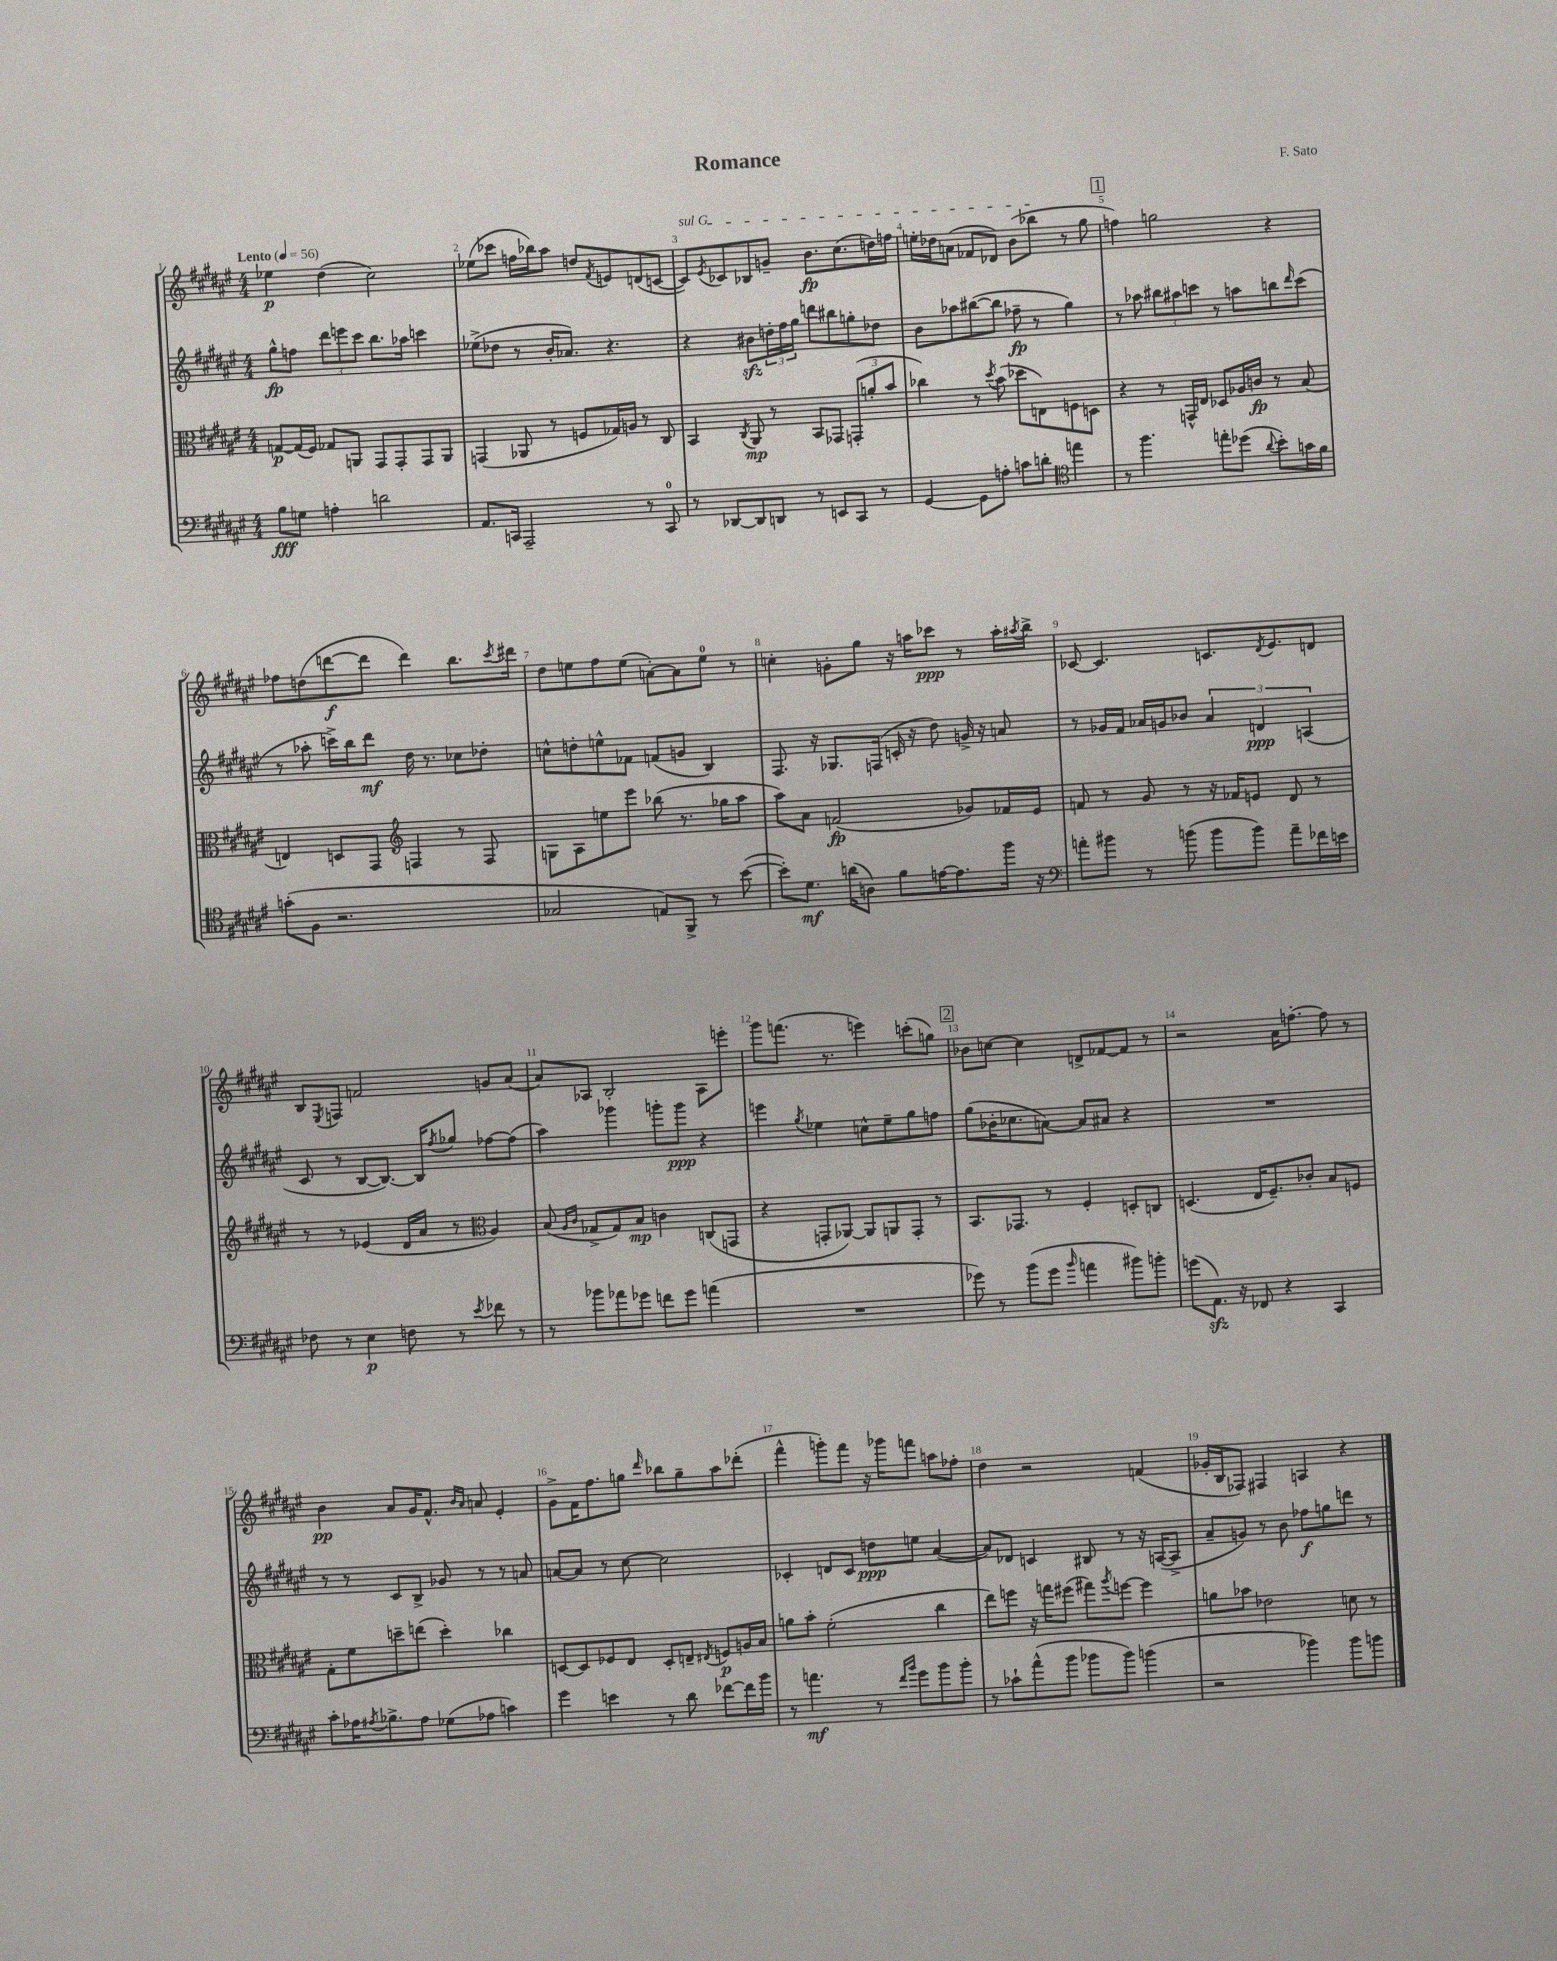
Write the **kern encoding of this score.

**kern	**dynam	**kern	**dynam	**kern	**dynam	**kern	**dynam
*part4	*part4	*part3	*part3	*part2	*part2	*part1	*part1
*staff4	*staff4	*staff3	*staff3	*staff2	*staff2	*staff1	*staff1
*clefF4	*	*clefC3	*	*clefG2	*	*clefG2	*
*k[f#c#g#d#a#e#]	*	*k[f#c#g#d#a#e#]	*	*k[f#c#g#d#a#e#]	*	*k[f#c#g#d#a#e#]	*
*M4/4	*	*M4/4	*	*M4/4	*	*M4/4	*
*MM56	*	*MM56	*	*MM56	*	*MM56	*
=1	=1	=1	=1	=1	=1	=1	=1
!	!	!	!	!	!	!LO:TX:a:B:t=Lento	!
8B\L	fff	[8Gn/L	p	8gg#^^\L	fp	4ee-X\	p
8Gn\J	.	(16G/L]	.	8ffn\J	.	.	.
.	.	16F#/JJ)	.	.	.	.	.
4An'\	.	8G-X/L	.	12ddd#\L	.	(4dd#\	.
.	.	.	.	12eeen\	.	.	.
.	.	8AAn/J	.	.	.	.	.
.	.	.	.	12ccc#\J	.	.	.
2dn\	.	8GG#/L	.	8.bb\L	.	2cc#\)	.
.	.	8GG#'/	.	.	.	.	.
.	.	.	.	16aa-X\Jk	.	.	.
.	.	8GG#/	.	4cccn\	.	.	.
.	.	8AA/J	.	.	.	.	.
=2	=2	=2	=2	=2	=2	=2	=2
8.AA#/L	.	(4GGn/	.	(8ee-X^\L	.	(8ee-X\L	.
.	.	.	.	8dd-X\J	.	8ccc-X\J	.
16CCn/Jk	.	.	.	.	.	.	.
2AAA#~/	.	8AA-X/	.	8r	.	16ffn\LL	.
.	.	.	.	.	.	16bb-X\J)	.
.	.	8r	.	16b'/KL	.	8aa#\J	.
.	.	.	.	8.a-X/J)	.	.	.
.	.	8Fn/L	.	.	.	8ddn/L	.
.	.	.	.	.	.	8qf#/	.
.	.	16G-X/L)	.	4.r	.	8en/	.
.	.	16An/JJ	.	.	.	.	.
8r	.	8r	.	.	.	(8dn/	.
8CC/	.	8C#/	.	.	.	[8cn/J	.
=3	=3	=3	=3	=3	=3	=3	=3
!	!	!	!	!	!	!LO:TX:a:i:t=sul G	!
8r	.	4BB/	.	4r	.	8c/L])	.
.	.	.	.	.	.	8qe#/	.
[8DD-X/L	.	.	.	.	.	8c-X/	.
.	.	8qC#/	.	.	.	.	.
8DD-/]	.	8AA#/	mp	8b#Xzz\L	.	8B-X/	.
8DDn/J	.	8r	.	24ddn'\L	.	8gn~/J	.
.	.	.	.	24ff#\	.	.	.
.	.	.	.	24gg#\JJ	.	.	.
8r	.	8BB/L	.	8dddn\L	.	8.b\L	fp
8EEn/L	.	8GG-X/J	.	8bb#X\	.	.	.
.	.	.	.	.	.	(8.cc#\	.
8CC#/J	.	(12GGn'/L	.	8ggn'\	.	.	.
.	.	12an'/	.	.	.	.	.
8r	.	.	.	8dd-X\J	.	16ddn\L)	.
.	.	12b/J	.	.	.	.	.
.	.	.	.	.	.	16ffn\JJ	.
=4	=4	=4	=4	=4	=4	=4	=4
[4GG#/	.	4cc-X\)	.	8b\L	.	16een'\LL	.
.	.	.	.	.	.	16dd-X\J	.
.	.	.	.	8aa-X\	.	(8an\J	.
8GG#\L]	.	8r	.	([8bb#X\	.	8f-X/L	.
.	.	8qdd#/	.	.	.	.	.
8An'\J	.	(8b\	.	8bb#\J]	.	8d-X/J)	.
8cn\L	.	8dd-X\L	.	8ff-X~\	fp	(8b\L	.
8dn'\J	.	8En\)	.	8r	.	8bb-X\J	.
*clefC4	*	*	*	*	*	*	*
4een\	.	8Fn\	.	4gg#\)	.	8r	.
.	.	8Dn\J	.	.	.	8gg#\	.
!!LO:REH:place=s1:t=1
=5	=5	=5	=5	=5	=5	=5	=5
8r	.	4r	.	8r	.	4ffn\)	.
4.ff#\	.	.	.	8aa-X\	.	.	.
.	.	8r	.	12bb#X\L	.	2ggn\	.
.	.	.	.	12aa#X\	.	.	.
.	.	16GGn^^/LL	.	.	.	.	.
.	.	.	.	12cccn\J	.	.	.
.	.	16En/JJ	.	.	.	.	.
8een'\L	.	8D-X/L	.	8r	.	.	.
(8dd-X\J	.	16A-X/L	.	8aan\L	.	.	.
.	.	16cn/JJ	fp	.	.	.	.
8qqa#/	.	.	.	.	.	.	.
8b'\L)	.	8r	.	8bbn\	.	4r	.
.	.	.	.	16qqddd#/	.	.	.
16gn\L	.	(8B/	.	(8ccc\J	.	.	.
16f#\JJ	.	.	.	.	.	.	.
!!LO:LB:g=z
=6	=6	=6	=6	=6	=6	=6	=6
(8gn'\L	.	4En/)	.	8r	.	8ff-X\L	.
8F#\J	.	.	.	8aa-X'\	.	(8ddn\	.
2.r	.	8Dn/L	.	16cccn^\LL)	.	[8dddn\	f
.	.	.	.	16bb\J	.	.	.
.	.	8GG#/J	.	8ddd#\J	mf	8ddd\J]	.
*	*	*clefG2	*	*	*	*	*
.	.	4Fn/	.	16dd#\	.	4ddd\)	.
.	.	.	.	8.r	.	.	.
.	.	8r	.	8cc-X\L	.	8.bb\L	.
.	.	8F/	.	8dd-X'\J	.	.	.
.	.	.	.	.	.	8qccc#/	.
.	.	.	.	.	.	16ddd#X\Jk	.
=7	=7	=7	=7	=7	=7	=7	=7
2G-X/	.	8Gn\L	.	8ccn^^\L	.	8dd#\L	.
.	.	8A#\	.	8ddn'\	.	8een\	.
.	.	8een\	.	8een^^\	.	8ff#\	.
.	.	8eee#\J	.	8f-X\J	.	(8ee\J	.
8En/L)	.	(8bb-X\	.	(8fn/L	.	[8an'\L)	.
8FF#^/J	.	8.r	.	8gn/J	.	8a\]	.
8r	.	.	.	4B/)	.	8ee\J	.
.	.	16gg-X\KL	.	.	.	.	.
([8b\	.	8aa#\J	.	.	.	8r	.
=8	=8	=8	=8	=8	=8	=8	=8
8b'\L])	.	8aa#\L)	.	8.F#/	.	4ccn'\	.
8.d#\J	mf	8a#\J	.	.	.	.	.
.	.	.	.	16r	.	.	.
.	.	(2fn/	fp	8.G-X/L	.	8gn'\L	.
(16an\KL	.	.	.	.	.	.	.
8An\J)	.	.	.	.	.	8gg#\J	.
.	.	.	.	(16Fn/Jk	.	.	.
8f#\L	.	.	.	16cn'/	.	16r	.
.	.	.	.	16r	.	16aan\KL	.
[16en\K	.	.	.	8dd#\)	.	8ccc-X\J	ppp
8.e\]	.	.	.	.	.	.	.
.	.	8g-X/L)	.	16gn^/	.	8r	.
.	.	.	.	16r	.	.	.
16ff#\Jk	.	16f-X/L	.	8an/	.	16aa'\LL	.
.	.	.	.	.	.	8qaa#X/	.
16r	.	16e#/JJ	.	.	.	16bb^\JJ	.
=9	=9	=9	=9	=9	=9	=9	=9
*clefF4	*	*	*	*	*	*	*
8an'\L	.	8fn/	.	8r	.	[8c-X/	.
8b#X\J	.	8r	.	16g-X/LL	.	4.c-/]	.
.	.	.	.	16f#/JJ	.	.	.
8r	.	8g#/	.	16a-X/LL	.	.	.
.	.	.	.	16gn/J	.	.	.
(8bn\	.	8r	.	8b-X/J	.	.	.
8b\L	.	16r	.	6a-/	.	8.cn/L	.
.	.	16f-X/KL	.	.	.	.	.
8b\J)	.	8en/J	.	.	.	.	.
.	.	.	.	6dn/	ppp	.	.
.	.	.	.	.	.	8qd#/	.
.	.	.	.	.	.	8.e#/	.
8a~\L	.	8d#/	.	.	.	.	.
.	.	.	.	(6An/	.	.	.
16f-X\L	.	8r	.	.	.	8dn/J	.
16en\JJ	.	.	.	.	.	.	.
!!LO:LB:g=z
=10	=10	=10	=10	=10	=10	=10	=10
8F-X\	.	8r	.	8c#/	.	8B/L	.
.	.	.	.	.	.	8qE#/	.
8r	.	8r	.	8r	.	8Fn/J	.
4E#\	p	(4e-X/	.	[8B/L	.	2fn/	.
.	.	.	.	8.B/J_)	.	.	.
8Fn\	.	16d#/LL	.	.	.	.	.
.	.	16a#/JJ	.	16B/KL]	.	.	.
.	.	.	.	8qff#/	.	.	.
8r	.	8r	.	8gg-X/J	.	.	.
8qe#/	.	.	.	.	.	.	.
*	*	*clefC3	*	*	*	*	*
8f-X\	.	4A#/)	.	[8ff-X\L	.	8gn/L	.
8r	.	.	.	(8ff-\J]	.	(8a#/J	.
=11	=11	=11	=11	=11	=11	=11	=11
8r	.	(8B/	.	4aa#\)	.	8a#/L)	.
.	.	16qqA#/LL	.	.	.	.	.
.	.	16qqc#/JJ	.	.	.	.	.
8b-X\L	.	8G-X^/L	.	.	.	8A-X/J	.
8a-X\	.	8G-/)	.	4ggg-X\	.	2B'/	.
8g-X\J	.	8B/J	mp	.	.	.	.
8fn\L	.	4cn\	.	8gggn'\L	.	.	.
8g-\J	.	.	.	8ggg\J	ppp	.	.
(4an\	.	(8Cn/L	.	4r	.	8A-\L	.
.	.	8GGn/J	.	.	.	8eeen'\J	.
=12	=12	=12	=12	=12	=12	=12	=12
1r	.	4r	.	4eeen\	.	8ggg#\L	.
.	.	.	.	.	.	(8.fffn\J	.
.	.	.	.	8qgg#/	.	.	.
.	.	8GGn'/L	.	4ee-X\	.	.	.
.	.	.	.	.	.	8.r	.
.	.	[8AA-X/J)	.	.	.	.	.
.	.	8AA-/L]	.	8ccn^^\L	.	4eeen\)	.
.	.	8AAn/	.	8ee-~\	.	.	.
.	.	8GG'/J	.	8gg#\	.	(8cccn'\L	.
.	.	8r	.	8ffn\J	.	8ggn\J)	.
!!LO:REH:place=s1:t=2
=13	=13	=13	=13	=13	=13	=13	=13
8g-X\)	.	8.BB/L	.	(8gg#\L	.	8b-X\L	.
8r	.	.	.	16b-X'\K	.	[8ccn\J	.
.	.	8.GG-X/J	.	8.cc-X\	.	.	.
(8b\L	.	.	.	.	.	4cc\]	.
8g-\J	.	8r	.	[8an\J)	.	.	.
16qqb/	.	.	.	.	.	.	.
4an\	.	4F#'/	.	8a/L]	.	8dn^/L	.
.	.	.	.	8a#X/J	.	[8f-X/	.
8b#X\L)	.	8Dn'/L	.	4r	.	8f-/J]	.
8bn'\J	.	8Cn/J	.	.	.	8r	.
=14	=14	=14	=14	=14	=14	=14	=14
(8gn\L	.	(4.Dn/	.	1r	.	2r	.
8.AA#zz\J)	.	.	.	.	.	.	.
16r	.	.	.	.	.	.	.
8FF-X/	.	16E#/KL	.	.	.	.	.
.	.	8.F#~/)	.	.	.	.	.
4r	.	.	.	.	.	16a#\KL	.
.	.	.	.	.	.	[8.ffn'\J	.
.	.	8c-X'/J	.	.	.	.	.
4CC#/	.	8B/L	.	.	.	8ff\]	.
.	.	8Fn/J	.	.	.	8r	.
!!LO:LB:g=z
=15	=15	=15	=15	=15	=15	=15	=15
8c#'\L	.	8G#'\L	.	8r	.	4b\	pp
16A-X\K	.	8f#\	.	8r	.	.	.
8qA#X/	.	.	.	.	.	.	.
8.B-X^\	.	.	.	.	.	.	.
.	.	8ddn~\	.	8c#/L	.	8a#/L	.
8A#\J	.	(8een\J	.	8B^/J	.	16g#/K	.
.	.	.	.	.	.	8.f#^^/J	.
(8G-X\L	.	4dd'\)	.	8g-X/	.	.	.
.	.	.	.	.	.	16qqb/LL	.
.	.	.	.	.	.	16qqa#/JJ	.
8A-X\J	.	.	.	8r	.	8an/	.
4cn\)	.	4cc-X\	.	8r	.	4e#'/	.
.	.	.	.	8an/	.	.	.
=16	=16	=16	=16	=16	=16	=16	=16
4g#\	.	[8Dn/L	.	[8an/L	.	8g#^\L	.
.	.	8D/]	.	8a/J]	.	16f#\K	.
.	.	.	.	.	.	8.ff#\	.
4en\	.	8F-X/	.	8r	.	.	.
.	.	8E#/J	.	[8cc#\	.	8ggn\J	.
.	.	.	.	.	.	16qqddd#/	.
8r	.	8D'/L	.	2cc#\]	.	8bb-X\L	.
8d#\	.	8En~/J	.	.	.	8gg~\	.
.	.	8qE#X/	.	.	.	.	.
[8f-X\L	.	8Fn/L	p	.	.	8aa#\	.
16f-\L]	.	16An/L	.	.	.	(8ddd-X'\J	.
16b\JJ	.	16B/JJ	.	.	.	.	.
=17	=17	=17	=17	=17	=17	=17	=17
8r	.	8an\L	.	4c-X'/	.	4fff#^^\	.
4.an\	mf	8b'\J	.	.	.	.	.
.	.	(2f#'\	.	8dn/L	.	8gggn'\L)	.
.	.	.	.	8c-/J	.	8fff#\J	.
8r	.	.	.	8ddn\L	ppp	16r	.
.	.	.	.	.	.	16ggg-X\KL	.
16qqf#/LL	.	.	.	.	.	.	.
16qqb/JJ	.	.	.	.	.	.	.
8g#\L	.	.	.	8een\J	.	8fffn\J	.
8b\	.	4cc#\	.	([4a#/	.	8aan\L	.
8b'\J	.	.	.	.	.	8ff-X'\J	.
=18	=18	=18	=18	=18	=18	=18	=18
8r	.	8ee#\L)	.	8a#/L])	.	4dd#\	.
8c-X`\L	.	8ffn\J	.	8d-X/J	.	.	.
(8a#^^\	.	16r	.	4cn/	.	2r	.
.	.	16ggn\KL	.	.	.	.	.
8b\J	.	(8ff#X\J	.	.	.	.	.
8b-X\L	.	8gg#X\L)	.	8B#X/	.	.	.
.	.	8qaa#/	.	.	.	.	.
8b-\J)	.	[8ffn\J	.	8r	.	.	.
(4bn\	.	4ff\]	.	16r	.	(4fn/	.
.	.	.	.	([16An/KL	.	.	.
.	.	.	.	8A^/J]	.	.	.
=19	=19	=19	=19	=19	=19	=19	=19
2r	.	8an\L	.	8a#~/L	.	16g-X'/LL	.
.	.	.	.	.	.	16B/J	.
.	.	8b-X\J	.	8gn/J)	.	8F-X/J)	.
.	.	2e-X\	.	8r	.	4F#X/	.
.	.	.	.	8b\	.	.	.
4b-X\)	.	.	.	8ff-X\L	f	4An/	.
.	.	.	.	8ggn\	.	.	.
8b-\L	.	8dn\	.	8dddn\J	.	4r	.
8bn\J	.	8r	.	8r	.	.	.
==	==	==	==	==	==	==	==
*-	*-	*-	*-	*-	*-	*-	*-
